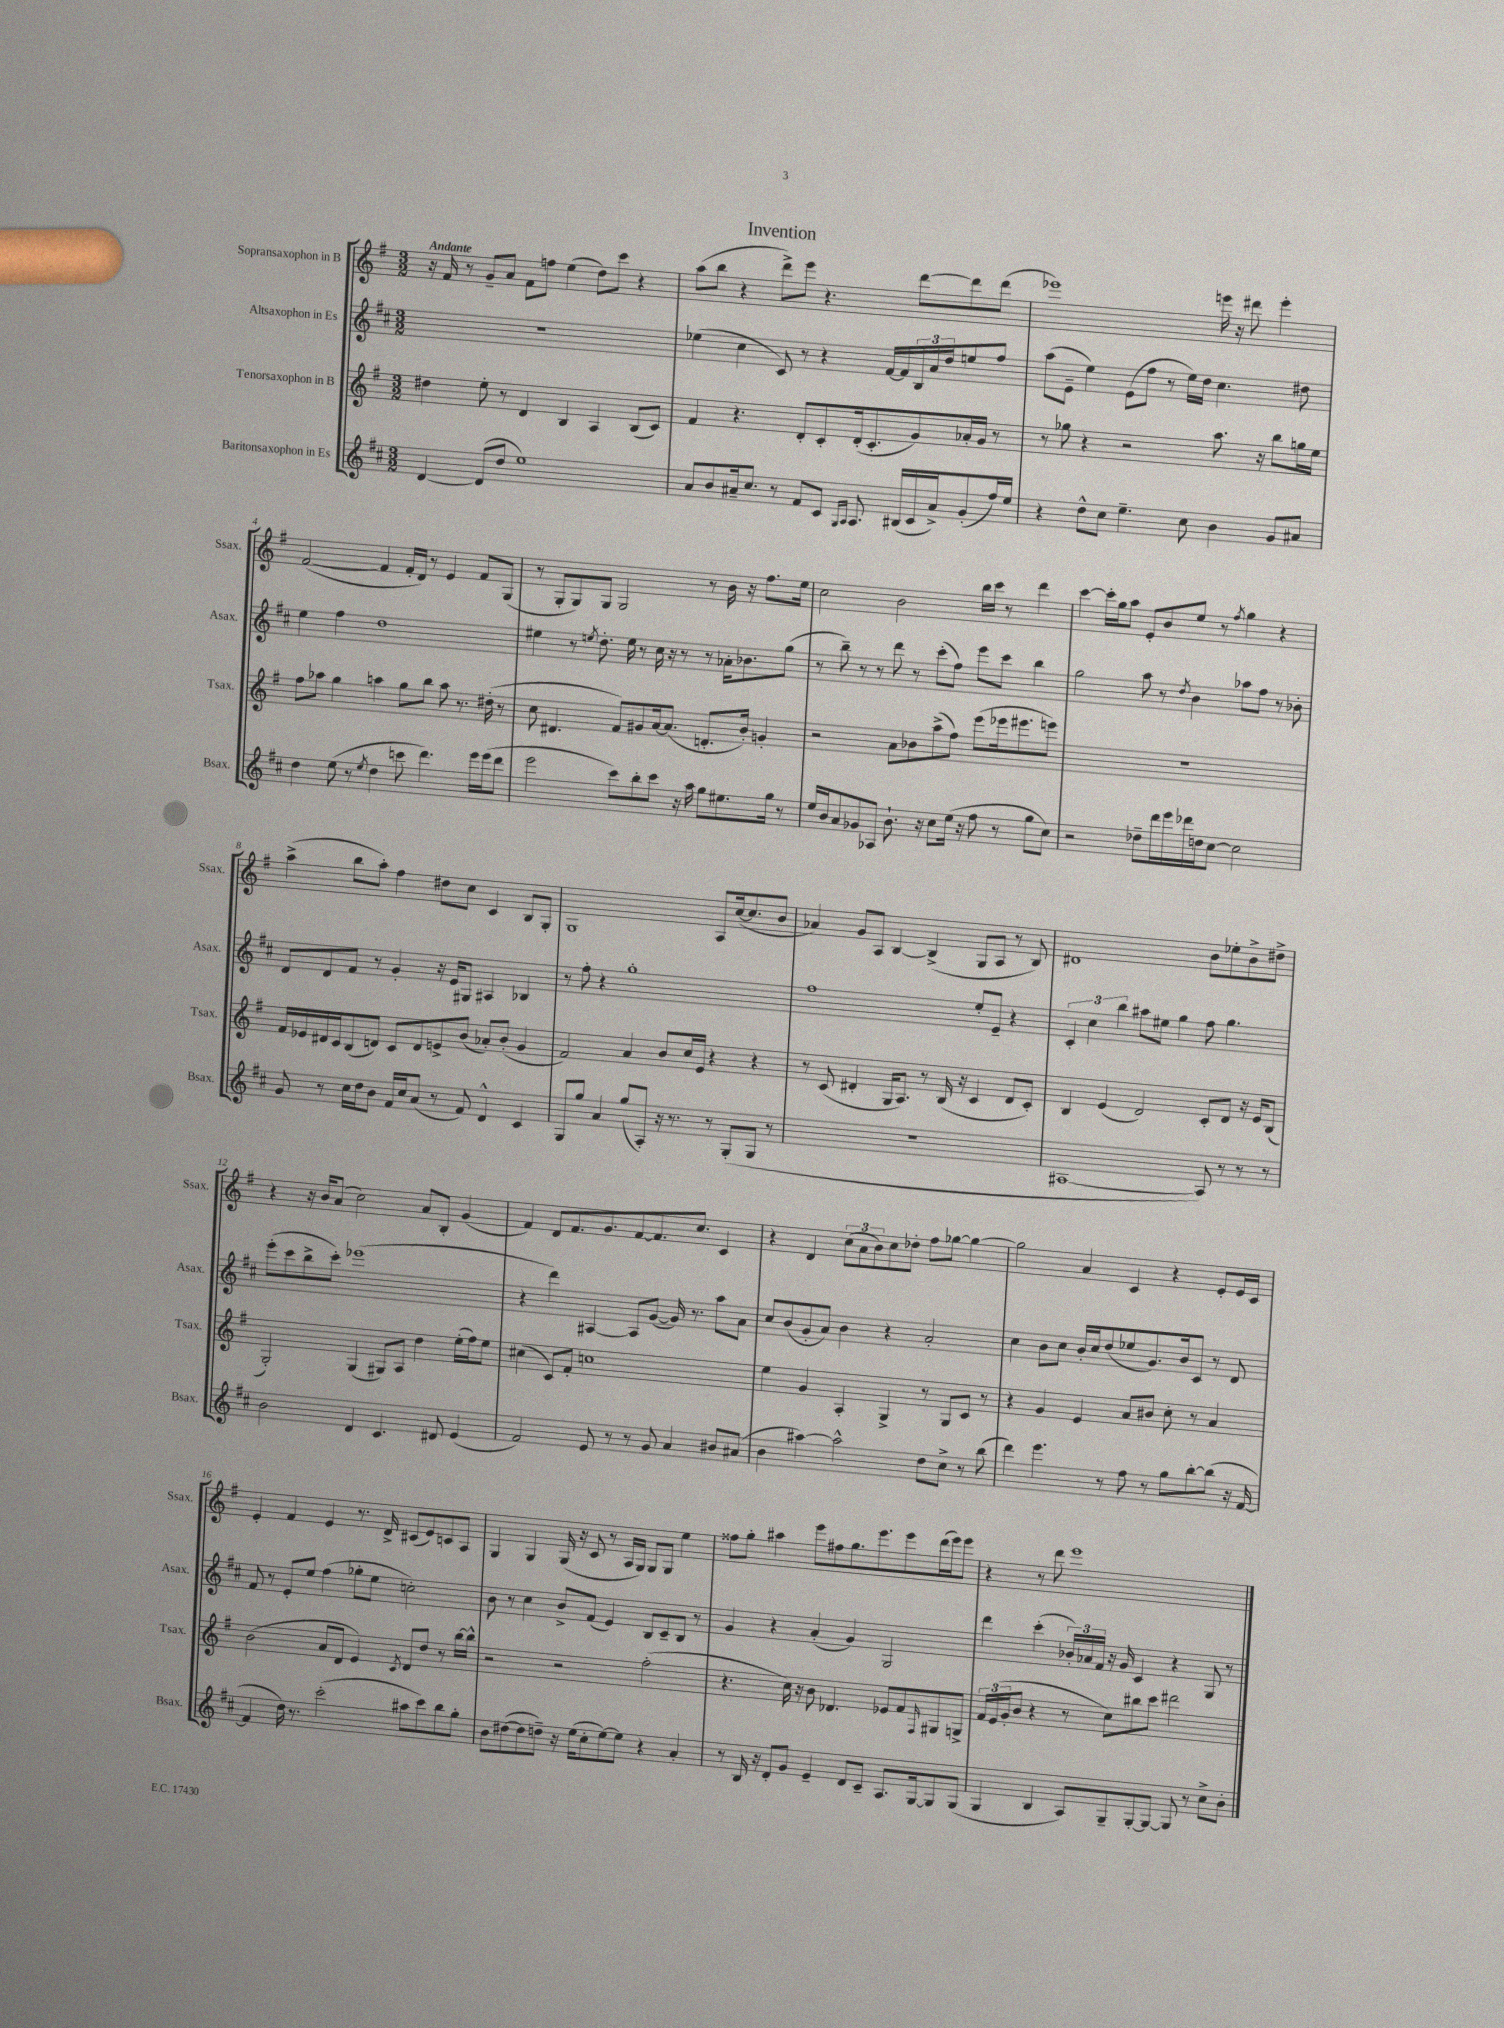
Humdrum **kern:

**kern	**kern	**kern	**kern
*staff4	*staff3	*staff2	*staff1
*clefG2	*clefG2	*clefG2	*clefG2
*k[f#c#]	*k[f#]	*k[f#c#]	*k[f#]
*M3/2	*M3/2	*M3/2	*M3/2
[4d	4dd#	1.r	16r
.	.	.	16f#
.	.	.	8r
(8d]	8ee'	.	8g~
8dd	8r	.	8a
1ee)	4d	.	8f#
.	.	.	8ff
.	4B	.	(4ee
.	4A	.	8dd)
.	.	.	8ccc
.	(8B	.	4r
.	8c)	.	.
=	=	=	=
8a	4f#	(4ee-	(8aa
8b	.	.	8bb
16a#~	4.r	4cc#	4r
8.cc#	.	.	.
8r	.	8c#)	8ddd^)
8f#	8d'	8r	8eee
8c#	8c'	4r	4.r
16qqG	.	.	.
16qqA	.	.	.
8.A	(16d'	.	.
.	8.c'	.	.
.	.	[16f#	.
(16B#	.	16f#]	.
16c#	8g)	24B	[8ddd
.	.	24a	.
16a#^)	.	.	.
.	.	24dd	.
(8g'	16a-'	8ee	8ddd]
.	16g	.	.
16ff#)	8r	8ff#	(8ddd
16ee	.	.	.
=	=	=	=
4r	8r	(8aa	1eee-)
.	8gg-	8e~	.
8dd^^	4r	4ee)	.
8cc#	.	.	.
4.ee~	2r	(8e	.
.	.	8ff#	.
.	.	8r	.
8cc#	.	16ee)	.
.	.	16dd	.
4b	8.aa	4.cc#	16eee
.	.	.	16r
.	.	.	8ddd#
.	16r	.	.
8g	8bb	.	4eee'
8a#	16gg	8dd#	.
.	16ee	.	.
=	=	=	=
4dd	8ff#	4ee	([2f#
.	8aa-	.	.
(8ee	4gg	4ff#	.
8r	.	.	.
8qee	.	.	.
4dd	4aa	1dd	4f#]
8ccc	8gg	.	16f#'
.	.	.	16d)
4.ddd)	8bb	.	8r
.	8aa	.	4e
.	8.r	.	.
16eee	.	.	8f#
(16eee	(16dd#'	.	.
8ddd	8r	.	(8G
=	=	=	=
2eee	8cc	4ee#	8r
.	4.d#	.	8G'
.	.	8r	8G)
.	.	8qee	.
.	.	8.dd'	8G
8ccc#)	8f#)	.	2G
.	.	16ee	.
8bb'	8g#	8r	.
8ccc#	[16a	16cc#	.
.	(8.a]	16r	.
16r	.	8r	.
16aa	.	.	.
8gg	8.d'	8r	8r
8.ee#	.	16a-'	16b
.	16b')	8.b-	16r
.	4g'	.	8.ff#
16gg	.	.	.
8r	.	(8gg	.
.	.	.	16ee
=	=	=	=
16ee	2r	8r	2cc
16b	.	.	.
8a	.	8bb~)	.
8g-	.	8r	.
8A-	.	8r	.
8.b`	8a	8ddd	2b
.	8b-	8r	.
16r	.	.	.
8cc#	(8aa^	(8ccc#'	.
(16ee	8ff#)	8ff#)	.
16r	.	.	.
8ff#	(8eee	8eee	16bb
.	.	.	16ccc
8r	16eee-	8ccc#	8r
.	8.eee#	.	.
8gg	.	4bb	4ddd
8cc#)	8eee)	.	.
=	=	=	=
2r	1.r	2gg	[4ccc
.	.	.	16ccc']
.	.	.	16gg
.	.	.	8aa
8dd-~	.	8aa	8e'
16ddd	.	8r	8b
16eee	.	.	.
.	.	8qdd	.
16ddd-	.	4b	8ee
16dd	.	.	.
[8cc#	.	.	8r
.	.	.	8qff#
2cc#]	.	8aa-	4gg
.	.	8ff#	.
.	.	8r	4r
.	.	8b-'	.
=	=	=	=
8g	16f#	8d	(4aa^
.	16e-	.	.
8r	16d#	8d	.
.	16c	.	.
16cc#	(8B	8f#	8bb
16dd	.	.	.
8b	8d)	8r	8aa')
16f#	8c	4g'	4ff#
16cc#	.	.	.
(8a	8d	.	.
8r	8e^	16r	8dd#
.	.	16e	.
8f#)	(8b	8G#	8cc
4d^^	8a-')	4A#	4c
.	(8b'	.	.
4c#	4g	4B-	8B
.	.	.	8G'
=	=	=	=
8G	2f#)	8r	1G
8gg	.	8ff#'	.
4a	.	4r	.
(8gg	4a	1gg'	.
8A')	.	.	.
16r	8b	.	.
8.r	.	.	.
.	16cc	.	.
.	16e	.	.
8r	4r	.	8A
(8G'	.	.	([16cc
.	.	.	8.cc]
8G	4r	.	.
8r	.	.	8b
=	=	=	=
1.r	8r	1ff#	4a-)
.	(8c	.	.
.	4d#'	.	8g
.	.	.	8A
.	16G	.	[4B
.	8.A)	.	.
.	8r	.	(4B^]
.	(16B	.	.
.	16r	.	.
.	4c	8ee'	8G
.	.	8e~	8A
.	8d#	4r	8r
.	8c')	.	8B)
=	=	=	=
[1A#	4B	6c#'	1d#
.	.	6cc#	.
.	(4e	.	.
.	.	6bb	.
.	2d)	8aa#	.
.	.	8ee#	.
.	.	4gg	.
8A#])	8c'	8ff#	8b
8r	8d	4.gg	8ee-'
8r	16r	.	8b^
.	16e	.	.
8r	(8B	.	8dd#^
=	=	=	=
2b	2G')	(8eee'	4r
.	.	8ccc#	.
.	.	8bb^	16r
.	.	.	16b
.	.	8ccc#')	(8a
4d	(4G	(1eee-	2cc)
4.c#	8G#)	.	.
.	8A	.	.
.	4dd	.	8a
8d#	.	.	8B'
(4e	(16ee'	.	(4g
.	16ff#)	.	.
.	8ee	.	.
=	=	=	=
2f#)	(4cc#	4r	4f#)
.	8c)	4ddd)	8d
.	8f#'	.	8.f#
8e	1cc	[4A#	.
.	.	.	8.g
8r	.	.	.
8r	.	8A#]	[8f#
8g	.	([8g	8.f#]
4a	.	16g])	.
.	.	8.r	8.cc
8b#	.	8aa	4c
(8a#	.	8a	.
=	=	=	=
4b	4ee	8cc#	4r
.	.	(8b	.
[4aa#)	4g	8g'	4d
.	.	8a)	.
2aa#^^]	4A'	4b	(12cc
.	.	.	12a
.	.	.	12b)
.	4G^	4r	8cc
.	.	.	8dd-'
8dd	8r	2a'	8ff#
8cc#^	8G	.	[8gg-
8r	8c	.	4gg-_
(8bb	8r	.	.
=	=	=	=
4ddd)	4r	4cc#	2gg-]
4.eee	4g	8b	.
.	.	8cc#	.
.	4e	16b'	4a
.	.	16cc#	.
8r	.	(8dd	.
8ff#	8a	8ee-	4c
8r	8b#	8.g)	.
8gg	8cc'	.	4r
.	.	16b	.
[8bb'	8r	8c#	.
(8bb]	4a	8r	8e'
16r	.	8d	16e
[16f#	.	.	16c
=	=	=	=
4f#]	(2b	8f#	4e'
.	.	8r	.
16dd)	.	8e'	4f#
8.r	.	.	.
.	.	8ee	.
(2ccc#'	8a	(4ff#	4e
.	8d	.	.
.	4e)	8gg-'	8.r
.	.	8ee	.
.	.	.	16d^
.	8qc	.	.
8aa#	8d	2cc')	(8c#
8ccc#)	8dd	.	8e)
8bb	8r	.	8c
8gg'	[16bb	.	8A
.	16bb^^]	.	.
=	=	=	=
8b	2r	8b	4G
([8dd#	.	8r	.
8dd#]	.	4cc#	4G
8dd~)	.	.	.
16r	2r	8b^	(16G
(16ee	.	.	16r
8cc#'	.	(8f#	8c
[8ee)	.	4e)	8r
8ee]	.	.	16A
.	.	.	16G)
4r	(2ff#'	8B	8G
.	.	8c#~	8G
4a'	.	8B	4ee
.	.	8r	.
=	=	=	=
8r	4.r	4g	8ff##
16B	.	.	8gg'
16r	.	.	.
8d'	.	4r	4aa#
8g	16cc)	.	.
.	16r	.	.
4e~	8b	(4a'	8eee
.	4.d-	.	8ff#
8d	.	4g)	8.gg
8c#~	.	.	.
.	.	.	8.eee
8.A	8e-	2G	.
.	8f#	.	8eee
[16G	.	.	.
.	16qqF#	.	.
8G]	8G#	.	(16ddd
.	.	.	16eee)
(8G	8G^	.	8eee
=	=	=	=
4G	24f#	4ddd	4r
.	(24e	.	.
.	24g'	.	.
.	8b	.	.
4B	4r	(4ccc#'	8r
.	.	.	8ddd
8A)	8r	24b-')	1eee
.	.	24a-	.
.	.	24f#	.
8G~	8cc)	16r	.
.	.	16g	.
[8G'	8bb#	4c#	.
8G_	8ccc	.	.
8G]	2ddd#	4r	.
8r	.	.	.
8cc#^	.	8G	.
8b'	.	8r	.
==	==	==	==
*-	*-	*-	*-
